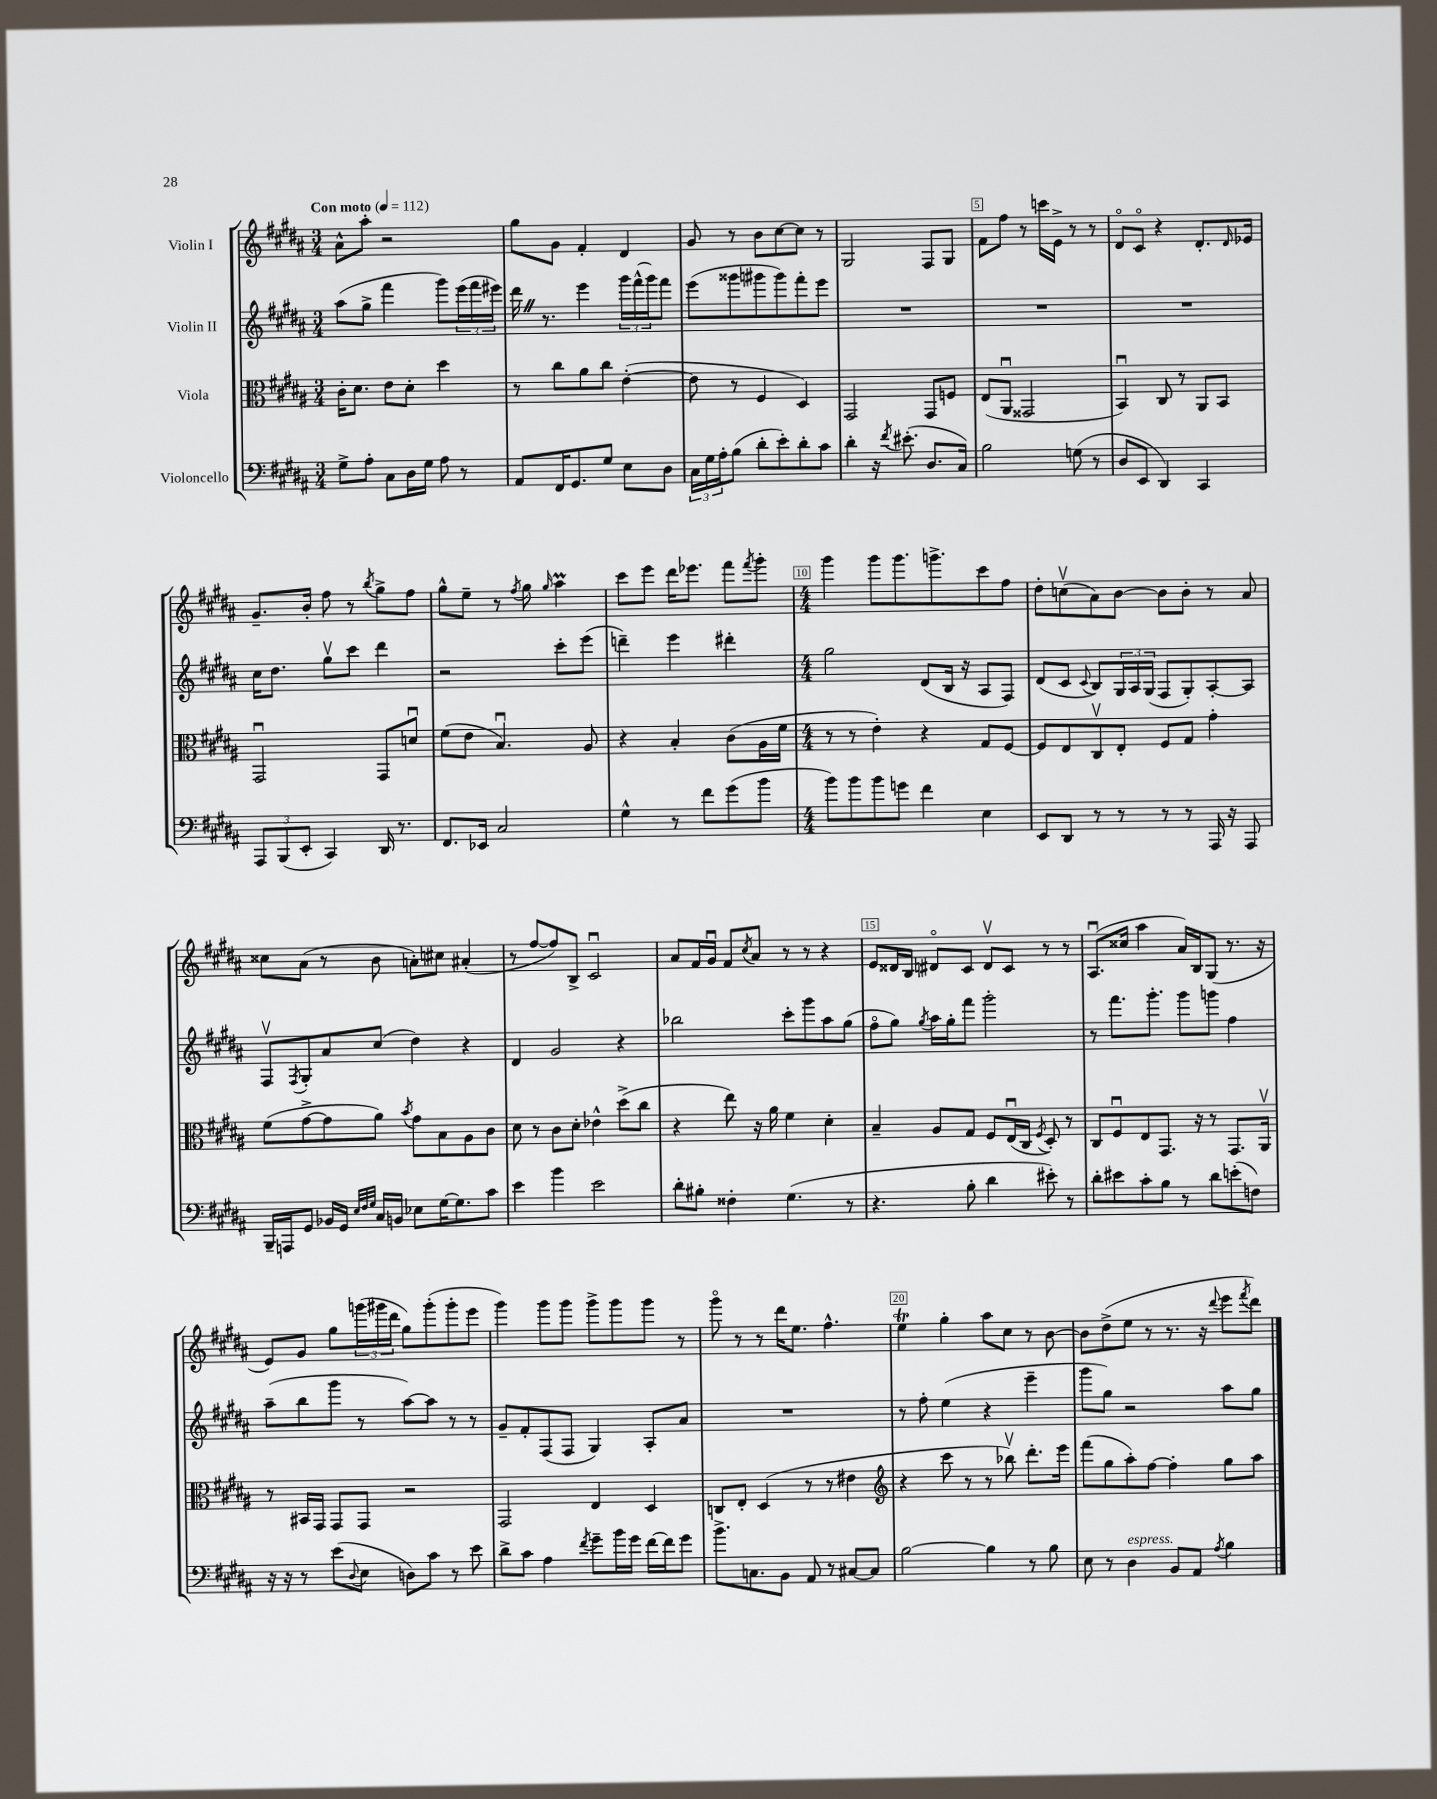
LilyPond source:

<<
\new StaffGroup <<
\new Staff = "s0" \with { instrumentName = "Violin I" } {
    \clef treble \key b \major \numericTimeSignature \time 3/4 \tempo "Con moto" 4 = 112
    ais'8-^ ais''8-. r2 |
    gis''8 gis'8 fis'4-. dis'4 |
    gis'8 r8 b'8 cis''8~ cis''8 r8 |
    gis2 fis8 gis8 |
    fis'8 fis''8 r8 c'''16 e'16-> r8 r8 |
    dis'8\flageolet cis'8\flageolet r4 dis'8.-. \grace { dis'16 } ees'16 |
    gis'8.-- b'16-. fis''8 r8 \acciaccatura { b''8 } gis''8-> fis''8 |
    gis''8-^ e''8-- r8 \acciaccatura { fis''8 } gis''8 \grace { gis''16 } ais''4\prall |
    cis'''8 e'''8 dis'''16 ees'''8. fis'''8 \acciaccatura { fis'''8 } gis'''8-. |
    \numericTimeSignature \time 4/4 gis'''4 gis'''8 gis'''8. g'''8.-> cis'''8 fis''8 |
    dis''8-. c''8\upbow( ais'8) b'8~ b'8 b'8-. r8 ais'8 |
    cisis''8 ais'8( r8 b'8 a'8-.) cis''8 ais'4-.( |
    r8 fis''8~ fis''8) b8-> cis'2\downbow |
    ais'8 fis'16 gis'16\downbow fis'8 \acciaccatura { cis''8 } ais'8 r8 r8 r4 |
    e'8 disis'16 b16 dis'8\flageolet cis'8 dis'8\upbow cis'8 r8 r8 |
    ais8.\downbow( cisis''16 ais''4 ais'16) b16 gis8( r8. r16 |
    e'8) gis'8 gis''8 \tuplet 3/2 { g'''16( gis'''16 dis'''16 } gis''8) gis'''8-.( gis'''8-. e'''8 |
    gis'''4) gis'''8 gis'''8 gis'''8-> gis'''8 gis'''8 r8 |
    gis'''8\flageolet r8 r8 dis'''16 e''8. fis''4.-^ |
    e''4\trill gis''4-. ais''8 cis''8 r8 b'8~ |
    b'8 dis''8->( e''8 r8 r8. r16 \appoggiatura { dis'''8 } e'''8 \acciaccatura { fis'''8 } dis'''8) \bar "|." |
}
\new Staff = "s1" \with { instrumentName = "Violin II" } {
    \clef treble \key b \major \numericTimeSignature \time 3/4
    ais''8( gis''8-> fis'''4 gis'''8) \tuplet 3/2 { e'''16( fis'''16 eis'''16) } |
    dis'''16 \once \override BreathingSign.text = \markup { \musicglyph "scripts.caesura.straight" } \breathe r8. e'''4 \tuplet 3/2 { gis'''16 fis'''16-^( gis'''16) } fis'''8 |
    e'''8( gisis'''8 gis'''8 gis'''8) fis'''8-. e'''8 |
    R2. |
    R2. |
    R2. |
    cis''16 dis''8. gis''8\upbow cis'''8 dis'''4 |
    r2 cis'''8-. e'''8( |
    d'''4--) e'''4 dis'''4-. |
    \numericTimeSignature \time 4/4 gis''2 dis'8( b16 r16 ais8 fis8) |
    dis'8( cis'8 \appoggiatura { cis'8 } b8) \tuplet 3/2 { gis16 ais16 gis16( } fis8 gis8-.) ais8~-. ais8 |
    fis8\upbow \acciaccatura { fis8 } gis8-. ais'8 cis''8( dis''4) r4 |
    dis'4 gis'2 r4 |
    bes''2 cis'''8-. gis'''8 ais''8 gis''8( |
    fis''8\flageolet gis''8) \acciaccatura { gis''8 } ais''16 gis''16-. fis'''8 gis'''2-. |
    r8 fis'''8. gis'''8.-. gis'''8 g'''8 fis''4 |
    ais''8--( b''8 gis'''8 r8 ais''8~) ais''8 r8 r8 |
    gis'8-- fis'8-. fis8( fis8 gis4) ais8-. ais'8 |
    R1 |
    r8 fis''8-. e''4( r4 e'''4-- |
    gis'''8 gis''8) r2 ais''8 gis''8 \bar "|." |
}
\new Staff = "s2" \with { instrumentName = "Viola" } {
    \clef alto \key b \major \numericTimeSignature \time 3/4
    cis'16-. dis'8. e'8 dis'8-. dis''4 |
    r8 cis''8 ais'8 cis''8 e'4~-.( |
    e'8 r8 fis4 dis4) |
    gis,2 gis,8 f8 |
    e8( ais,8\downbow gisis,2 |
    b,4\downbow) cis8 r8 ais,8 b,8 |
    gis,2\downbow gis,8 d'8\downbow |
    fis'8( e'8 b4.\downbow) ais8 |
    r4 b4-. cis'8( ais16 fis'16 |
    \numericTimeSignature \time 4/4 r8 r8 e'4-.) r4 gis8 fis8~ |
    fis8 e8 cis8\upbow e8-. fis8 gis8 gis'4-. |
    fis'8( gis'8~-> gis'8 ais'8) \acciaccatura { b'8 } gis'8 b8 ais8 cis'8 |
    dis'8 r8 cis'8 dis'8-. ees'4-^ dis''8->( cis''8 |
    r4 e''8) r16 ais'16 fis'4 dis'4-. |
    b4-- ais8 gis8 fis8 e16\downbow( cis16 \acciaccatura { fis8 } dis8-.) r8 |
    cis8 fis8\downbow e8 gis,8. r16 r8 gis,8. ais,16\upbow |
    r8 bis,16 gis,16 gis,8 gis,8 r2 |
    gis,2 e4 dis4 |
    c8 e8-. dis4( r8 r8 eis'4 |
    \clef treble r4 cis'''8 r8 r8 bes''8\upbow) dis'''8.-. e'''16 |
    fis'''8( gis''8 ais''8-.) fis''8~ fis''4-. gis''8 ais''8 \bar "|." |
}
\new Staff = "s3" \with { instrumentName = "Violoncello" } {
    \clef bass \key b \major \numericTimeSignature \time 3/4
    gis8-> ais8-. cis8 dis16 gis16 ais8 r8 |
    ais,8 fis,16 gis,8. gis8 e8 dis8 |
    \tuplet 3/2 { cis16 gis16 ais16-. } b8( dis'8-. e'8-.) dis'8-. cis'8 |
    dis'4-. r16 \acciaccatura { fis'8 } eis'8.-.( dis8. cis16) |
    b2 g8( r8 |
    dis8 e,8 dis,4) cis,4 |
    \tuplet 3/2 { ais,,8 b,,8( e,8-. } cis,4) dis,16 r8. |
    fis,8. ees,16 cis2 |
    gis4-^ r8 fis'8 gis'8( b'8 |
    \numericTimeSignature \time 4/4 b'8) b'8 b'8 g'8 fis'4 e4 |
    e,8 dis,8 r8 r8 r8 r8 ais,,16 r16 ais,,8 |
    b,,16-- a,,16 gis,8 bes,16 gis,16 \grace { e32 fis32 gis32 } cis16 b,16 ees8 gis16~ gis8. cis'8 |
    e'4 b'4 e'2 |
    dis'8-. bis8-. fisis4-. gis4.( r8 |
    r4. b8-. dis'4 eis'8-.) r8 |
    dis'8-. eis'8 cis'8-. b8 r8 dis'8 e'8-.( f8) |
    r16 r16 r8 e'8( \appoggiatura { dis8 } e8 d8) cis'8 r8 e'8 |
    dis'8-> cis'8 ais4 \acciaccatura { fis'8 } gis'8-- b'16 gis'16 fis'16~ fis'16 gis'8 |
    b'8.-> c8. b,8 ais,8 r8 cis8~ cis8 |
    b2~ b4 r8 b8 |
    e8 r8 dis4^\markup { \italic "espress." } b,8 ais,8 \acciaccatura { ais8 } b4 \bar "|." |
}
>>
>>
\layout { \context { \Score \override BarNumber.break-visibility = ##(#f #t #t) barNumberVisibility = #(every-nth-bar-number-visible 5) \override BarNumber.stencil = #(make-stencil-boxer 0.1 0.3 ly:text-interface::print) } }
